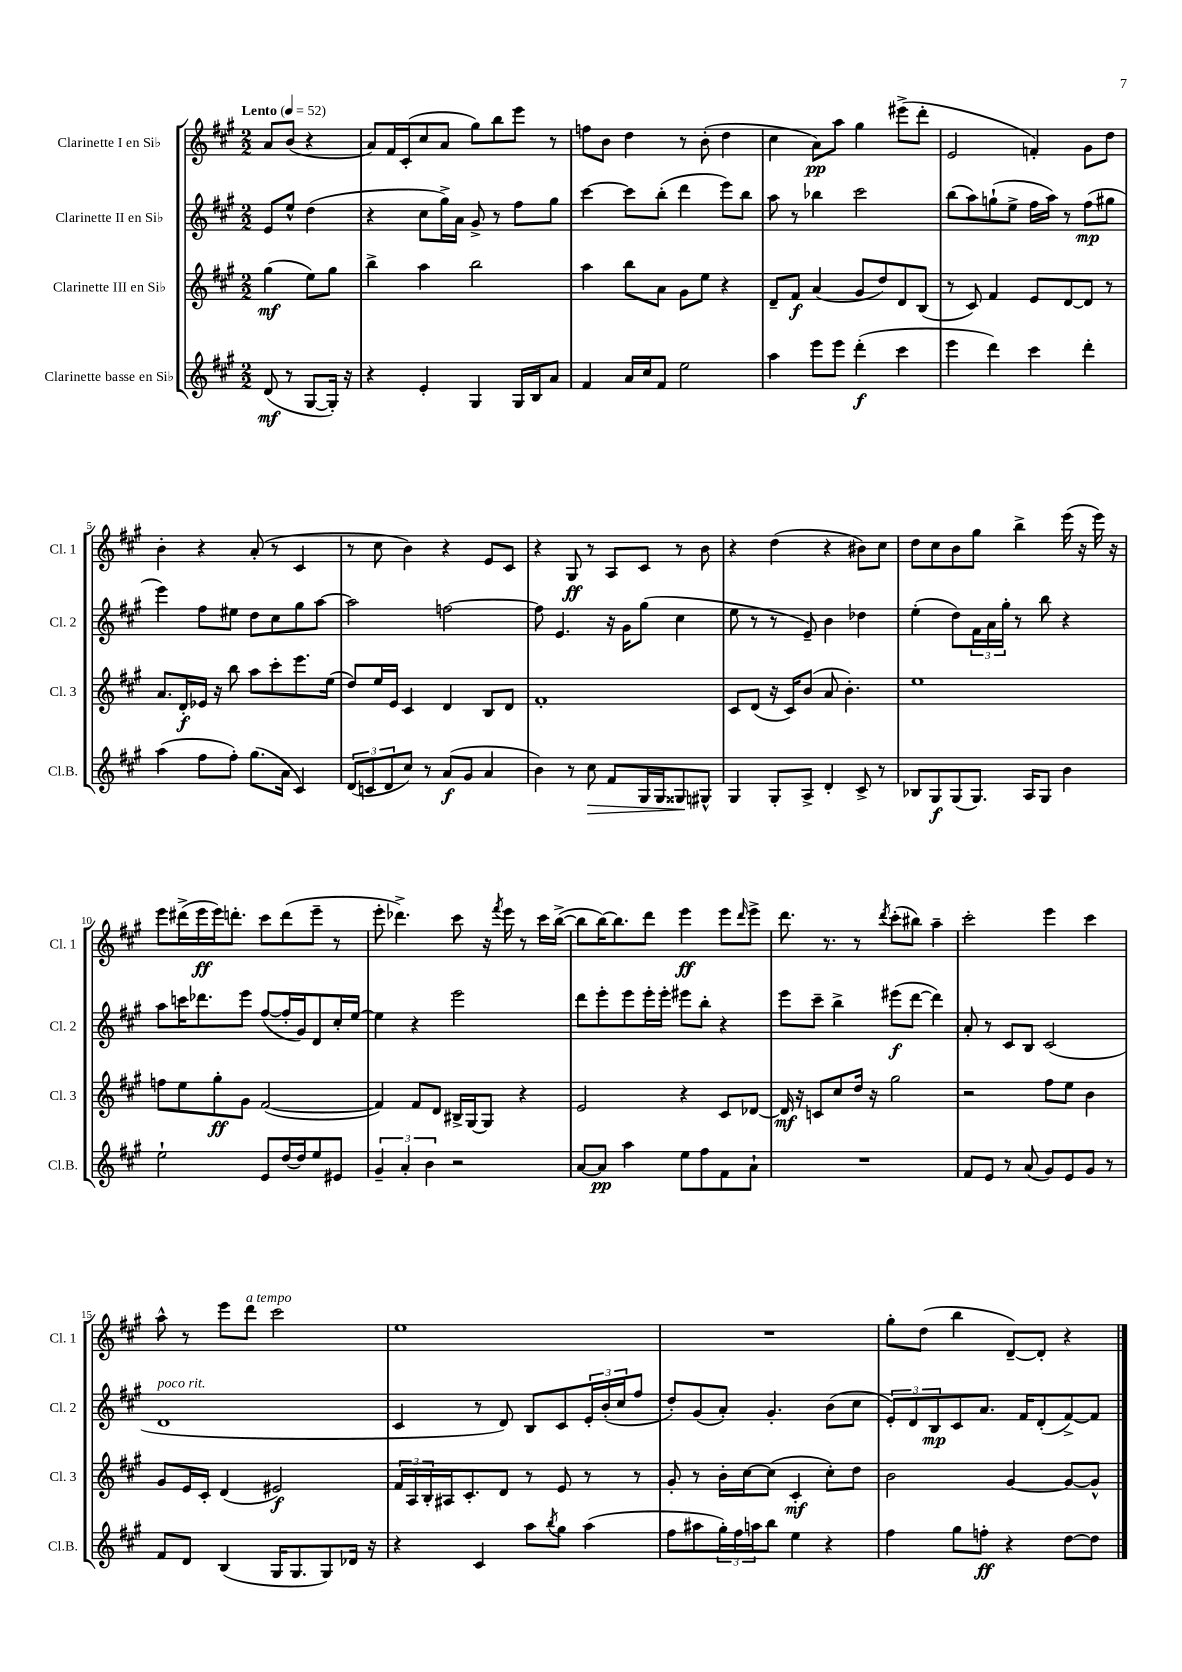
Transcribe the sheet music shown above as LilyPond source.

<<
\new StaffGroup <<
\new Staff = "s0" \with { instrumentName = "Clarinette I en Sib" shortInstrumentName = "Cl. 1" } {
    \clef treble \key a \major \numericTimeSignature \time 2/2 \partial 2 \tempo "Lento" 4 = 52
    a'8 b'8( r4 |
    a'8) fis'16 cis'16-.( cis''8 a'8 gis''8) b''8 e'''8 r8 |
    f''8 b'8 d''4 r8 b'8-.( d''4 |
    cis''4 a'8\pp) a''8 gis''4 eis'''8->( d'''8-. |
    e'2 f'4-.) gis'8 d''8 |
    b'4-. r4 a'8-.( r8 cis'4 |
    r8 cis''8 b'4) r4 e'8 cis'8 |
    r4 gis8\ff r8 a8 cis'8 r8 b'8 |
    r4 d''4( r4 bis'8) cis''8 |
    d''8 cis''8 b'8 gis''8 b''4-> e'''16( r16 e'''16) r16 |
    e'''8 dis'''16->( e'''16\ff e'''16) d'''8.-. cis'''8 d'''8( e'''8-- r8 |
    e'''8-. des'''4.->) cis'''8 r16 \acciaccatura { fis'''8 } e'''16 r8 cis'''16 b''16~->( |
    b''8 b''16~) b''8. d'''8 e'''4\ff e'''8 \grace { d'''16 } e'''8-> |
    d'''8. r8. r8 \acciaccatura { d'''8 } cis'''8-.( bis''8) a''4-- |
    cis'''2-. e'''4 cis'''4 |
    a''8-^ r8 e'''8 d'''8^\markup { \italic "a tempo" } cis'''2 |
    e''1 |
    R1 |
    gis''8-. d''8( b''4 d'8~--) d'8-. r4 \bar "|." |
}
\new Staff = "s1" \with { instrumentName = "Clarinette II en Sib" shortInstrumentName = "Cl. 2" } {
    \clef treble \key a \major \numericTimeSignature \time 2/2 \partial 2
    e'8 e''8-^ d''4( |
    r4 cis''8 gis''16->) a'16 gis'8-> r8 fis''8 gis''8 |
    cis'''4~ cis'''8 b''8-.( d'''4 e'''8) b''8 |
    a''8 r8 bes''4 cis'''2 |
    b''8( a''8) g''8-!( e''8-> fis''16 a''16) r8 fis''8\mp( gis''8 |
    e'''4) fis''8 eis''8 d''8 cis''8 gis''8 a''8~ |
    a''2 f''2~ |
    f''8 e'4. r16 gis'16 gis''8( cis''4 |
    e''8 r8 r8 e'8--) b'4 des''4 |
    e''4-.( d''8) \tuplet 3/2 { fis'16 a'16 gis''16-. } r8 b''8 r4 |
    a''8 c'''16 des'''8. e'''8 fis''8~( fis''16-. gis'16) d'8 cis''16-. e''16~ |
    e''4 r4 e'''2 |
    d'''8 e'''8-. e'''8 e'''16-. e'''16-. eis'''8 b''8-. r4 |
    e'''8 cis'''8-- b''4-> eis'''8\f( d'''8~ d'''4) |
    a'8-. r8 cis'8 b8 cis'2( |
    d'1^\markup { \italic "poco rit." } |
    cis'4 r8 d'8) b8 cis'8 \tuplet 3/2 { e'16-. b'16-.( cis''16 } fis''8 |
    d''8-.) gis'8( a'8-.) gis'4.-. b'8( cis''8 |
    \tuplet 3/2 { e'8-.) d'8 b8\mp } cis'8 a'8. fis'16 d'8-.( fis'8~->) fis'8 \bar "|." |
}
\new Staff = "s2" \with { instrumentName = "Clarinette III en Sib" shortInstrumentName = "Cl. 3" } {
    \clef treble \key a \major \numericTimeSignature \time 2/2 \partial 2
    gis''4\mf( e''8) gis''8 |
    b''4-> a''4 b''2 |
    a''4 b''8 a'8 gis'8 e''8 r4 |
    d'8-- fis'8\f a'4( gis'8 d''8) d'8 b8( |
    r8 cis'8) fis'4 e'8 d'8~ d'8 r8 |
    a'8. d'16-.\f ees'16 r16 b''8 a''8 cis'''8-. e'''8. e''16( |
    d''8) e''16 e'16 cis'4 d'4 b8 d'8 |
    fis'1-. |
    cis'8 d'8( r16 cis'16) b'8( a'8 b'4.-.) |
    e''1 |
    f''8 e''8 gis''8-.\ff gis'8 fis'2~( |
    fis'4) fis'8 d'8 bis16-> gis16~ gis8 r4 |
    e'2 r4 cis'8 des'8~ |
    des'16\mf r16 c'8 cis''8 d''16 r16 gis''2 |
    r2 fis''8 e''8 b'4 |
    gis'8 e'16 cis'16-. d'4( eis'2\f) |
    \tuplet 3/2 { fis'16 a16 b16-. } ais16 cis'8.-. d'8 r8 e'8 r8 r8 |
    gis'8-. r8 b'16-. cis''16~ cis''8( cis'4-.\mf cis''8-.) d''8 |
    b'2 gis'4~ gis'8~ gis'8-^ \bar "|." |
}
\new Staff = "s3" \with { instrumentName = "Clarinette basse en Sib" shortInstrumentName = "Cl.B." } {
    \clef treble \key a \major \numericTimeSignature \time 2/2 \partial 2
    d'8\mf( r8 gis8~ gis16-.) r16 |
    r4 e'4-. gis4 gis16 b16 a'8 |
    fis'4 a'16 cis''16 fis'8 e''2 |
    a''4 e'''8 e'''8 d'''4-.\f( cis'''4 |
    e'''4 d'''4) cis'''4 d'''4-. |
    a''4( fis''8 fis''8-.) gis''8.( a'16 cis'4) |
    \tuplet 3/2 { d'8( c'8 d'8 } cis''8) r8 a'8\f( gis'8 a'4 |
    b'4) r8 cis''8\> fis'8 gis16 gis16 gisis8\! gis8-^ |
    gis4 gis8-. a8-> d'4-. cis'8-> r8 |
    bes8 gis8\f gis8( gis8.) a16 gis8 b'4 |
    e''2-! e'8 d''16~ d''16 e''8 eis'8 |
    \tuplet 3/2 { gis'4-- a'4-. b'4 } r2 |
    a'8~ a'8\pp a''4 e''8 fis''8 fis'8 a'8-! |
    R1 |
    fis'8 e'8 r8 a'8( gis'8) e'8 gis'8 r8 |
    fis'8 d'8 b4( gis16 gis8. gis8) des'16 r16 |
    r4 cis'4 a''8 \acciaccatura { b''8 } gis''8 a''4( |
    fis''8 ais''8 \tuplet 3/2 { gis''16-.) fis''16 a''16 } b''8 e''4 r4 |
    fis''4 gis''8 f''8-.\ff r4 d''8~ d''8 \bar "|." |
}
>>
>>
